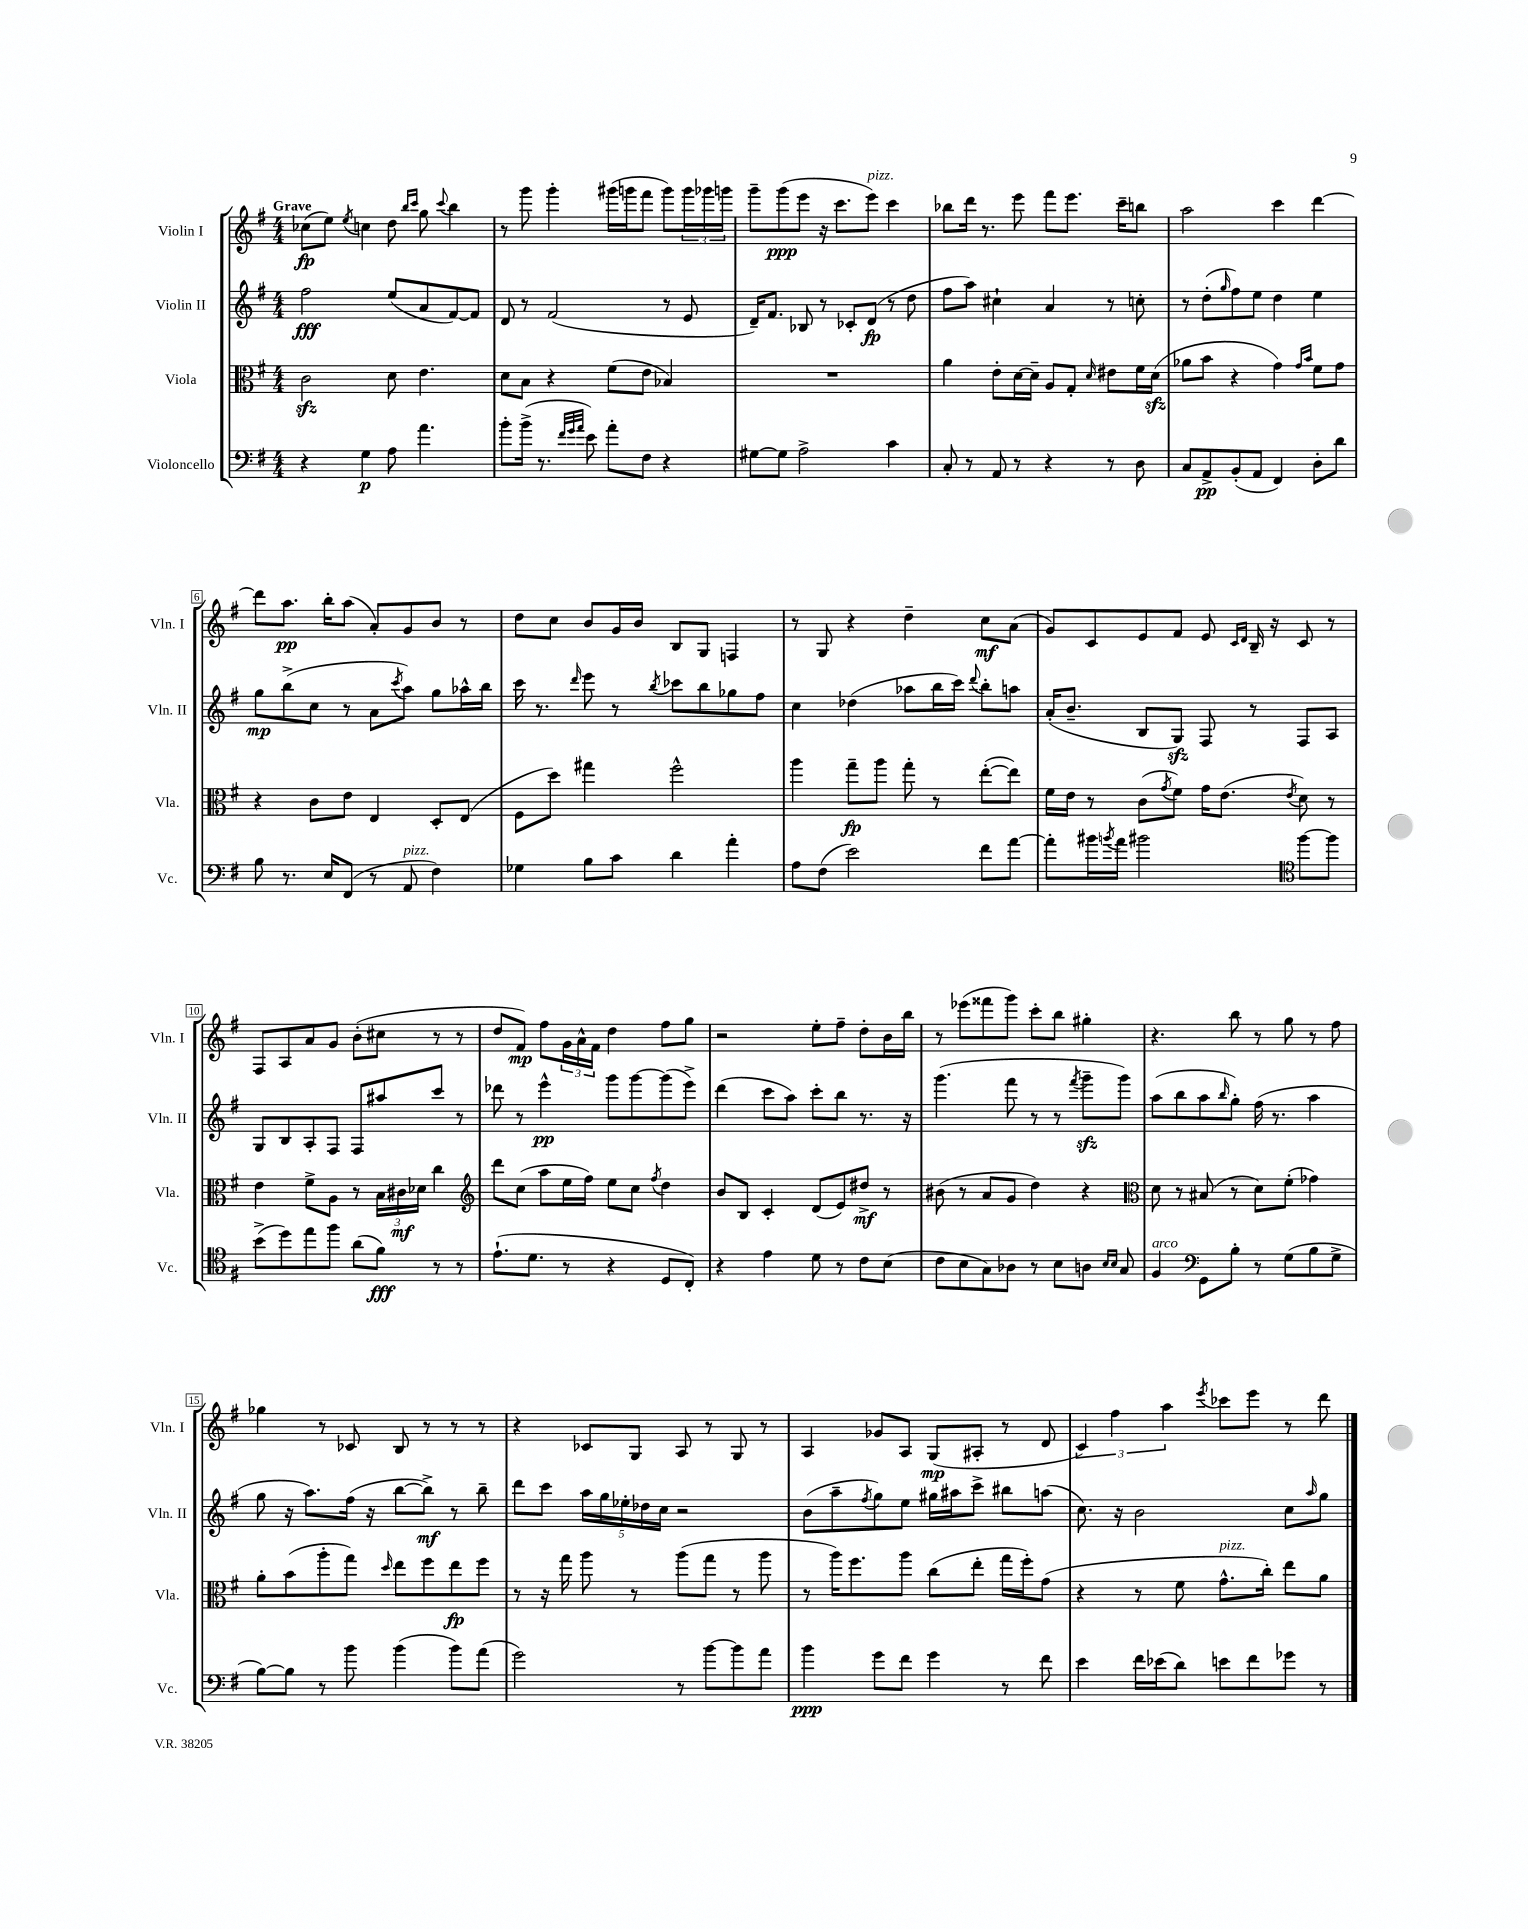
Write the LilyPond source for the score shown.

<<
\new StaffGroup <<
\new Staff = "s0" \with { instrumentName = "Violin I" shortInstrumentName = "Vln. I" } {
    \clef treble \key g \major \numericTimeSignature \time 4/4 \tempo "Grave"
    ces''8\fp( e''8) \acciaccatura { e''8 } c''4 d''8 \grace { b''16 c'''16 } g''8 \appoggiatura { c'''8 } b''4 |
    r8 g'''8 g'''4-. gis'''16( g'''16 fis'''8 g'''8) \tuplet 3/2 { g'''16 ges'''16 g'''16 } |
    g'''8-- g'''8\ppp( e'''8 r16 c'''8. e'''8^\markup { \italic "pizz." }) c'''4 |
    bes''8 d'''16 r8. e'''8 fis'''8 e'''8. c'''16-- b''8 |
    a''2 c'''4 d'''4~ |
    d'''8 a''8.\pp b''16-. a''8( a'8-.) g'8 b'8 r8 |
    d''8 c''8 b'8 g'16 b'16 b8 g8 f4 |
    r8 g8 r4 d''4-- c''8\mf a'8( |
    g'8) c'8 e'8 fis'8 e'8 \grace { c'16 d'16 } b16-- r16 c'8 r8 |
    fis8 a8 a'8 g'8 b'8-.( cis''8 r8 r8 |
    d''8 fis'8\mp) fis''8 \tuplet 3/2 { g'16 a'16-^ fis'16 } d''4 fis''8 g''8 |
    r2 e''8-. fis''8-- d''8-. b'16 b''16 |
    r8 ees'''8( fisis'''8 g'''8) c'''8-. b''8 gis''4-. |
    r4. b''8 r8 g''8 r8 fis''8 |
    ges''4 r8 ces'8 b8 r8 r8 r8 |
    r4 ces'8 g8 a8 r8 g8 r8 |
    a4 ges'8 a8 g8\mp( ais8-. r8 d'8 |
    \tuplet 3/2 { c'4) fis''4 a''4 } \acciaccatura { e'''8 } ces'''8 e'''8 r8 d'''8 \bar "|." |
}
\new Staff = "s1" \with { instrumentName = "Violin II" shortInstrumentName = "Vln. II" } {
    \clef treble \key g \major \numericTimeSignature \time 4/4
    fis''2\fff e''8( a'8 fis'8~) fis'8 |
    d'8 r8 fis'2( r8 e'8 |
    d'16--) fis'8. bes8 r8 ces'8-. d'8\fp( r8 d''8 |
    fis''8 a''8) cis''4-! a'4 r8 c''8-. |
    r8 d''8-.( \grace { g''16 } fis''8) e''8 d''4 e''4 |
    g''8\mp b''8->( c''8 r8 a'8 \acciaccatura { c'''8 } a''8) g''8 aes''16-^ b''16 |
    c'''16 r8. \grace { d'''16 } e'''8 r8 \acciaccatura { b''8 } ces'''8 b''8 ges''8 fis''8 |
    c''4 des''4( aes''8 b''16 c'''16) \appoggiatura { d'''8 } b''8-. a''8 |
    a'16-.( b'8.-- b8 g8\sfz) fis8 r8 fis8 a8 |
    g8 b8 a8-. fis8 fis8 ais''8 c'''8 r8 |
    des'''8 r8 e'''4-^\pp g'''8 g'''8~ g'''8( e'''8->) |
    d'''4( c'''8 a''8) c'''8-. b''8 r8. r16 |
    g'''4.( fis'''8 r8 r8 \acciaccatura { fis'''8 } g'''8--\sfz g'''8) |
    a''8( b''8 a''8 \grace { b''16 } g''8-.) fis''16( r8. a''4 |
    g''8 r16 a''8.) fis''16( r16 b''8~ b''8->\mf) r8 b''8-- |
    d'''8 c'''8 \tuplet 5/4 { a''16 g''16 ees''16-. des''16 c''16 } r2 |
    b'8( a''8-- \acciaccatura { fis''8 } g''8) e''8 gis''16 ais''16 c'''8-> bis''8 a''8( |
    c''8.) r16 b'2 c''8 \grace { a''16 } g''8 \bar "|." |
}
\new Staff = "s2" \with { instrumentName = "Viola" shortInstrumentName = "Vla." } {
    \clef alto \key g \major \numericTimeSignature \time 4/4
    c'2\sfz d'8 e'4. |
    d'8 b8 r4 fis'8( e'8 bes4) |
    R1 |
    a'4 e'8-. d'16~ d'16-- a8 g8-. \grace { d'16 } eis'8 fis'16 d'16\sfz( |
    aes'8 b'8 r4 g'4) \grace { g'16 b'16 } fis'8 g'8 |
    r4 c'8 e'8 e4 d8-. e8( |
    fis8 d''8) gis''4 fis''2-^ |
    a''4 g''8--\fp a''8 g''8-. r8 e''8~-.( e''8) |
    fis'16 e'16 r8 c'8( \acciaccatura { g'8 } fis'8) g'16 e'8.( \acciaccatura { e'8 } d'8) r8 |
    e'4 fis'8-> a8 r8 \tuplet 3/2 { b16 cis'16\mf des'16 } c''4 |
    \clef treble d'''8 c''8( a''8 e''16 fis''16) e''8 c''8 \acciaccatura { fis''8 } d''4 |
    b'8 b8 c'4-. d'8( e'8) dis''8->\mf r8 |
    bis'8( r8 a'8 g'8 d''4) r4 |
    \clef alto d'8 r8 bis8( r8 d'8) fis'8-.( ges'4) |
    a'8-. b'8( a''8-. g''8) \grace { d''16 } e''8 fis''8 e''8\fp fis''8 |
    r8 r16 g''16 a''8 r8 a''8( g''8 r8 a''8 |
    r8 a''16) fis''8. a''8 c''8( e''8-. g''16 fis''16-.) g'8( |
    r4 r8 fis'8 g'8.-^^\markup { \italic "pizz." } c''16-.) e''8 a'8 \bar "|." |
}
\new Staff = "s3" \with { instrumentName = "Violoncello" shortInstrumentName = "Vc." } {
    \clef bass \key g \major \numericTimeSignature \time 4/4
    r4 g4\p a8 a'4. |
    b'8-. b'16->( r8. \grace { fis'32 g'32 a'32 } e'8) a'8-. fis8 r4 |
    gis8~ gis8 a2-> c'4 |
    c8-. r8 a,8 r8 r4 r8 d8 |
    c8 a,8->\pp b,8-.( a,8 fis,4) d8-. d'8 |
    b8 r8. e16 fis,8( r8 a,8^\markup { \italic "pizz." } fis4) |
    ges4 b8 c'8 d'4 a'4-. |
    a8 fis8( e'2) fis'8 a'8~ |
    a'8-. bis'16 \acciaccatura { b'8 } a'16 bis'2 \clef tenor fis''8~ fis''8 |
    b'8->( d''8) e''8 fis''8 a'8( fis'8\fff) r8 r8 |
    e'8.-!( d'8. r8 r4 d8 c8-.) |
    r4 e'4 d'8 r8 c'8 b8( |
    c'8 b8 g8) aes8 r8 b8 a8 \grace { b16 b16 } g8 |
    fis4^\markup { \italic "arco" } \clef bass g,8 b8-. r8 g8( b8 g8-> |
    b8~) b8 r8 b'8 b'4( b'8) a'8( |
    g'2) r8 b'8~ b'8 a'8 |
    b'4\ppp g'8 fis'8 g'4 r8 fis'8 |
    e'4 fis'16 ees'16( d'8) e'8 fis'8 ges'8 r8 \bar "|." |
}
>>
>>
\layout { \context { \Score \override BarNumber.stencil = #(make-stencil-boxer 0.1 0.3 ly:text-interface::print) } }
